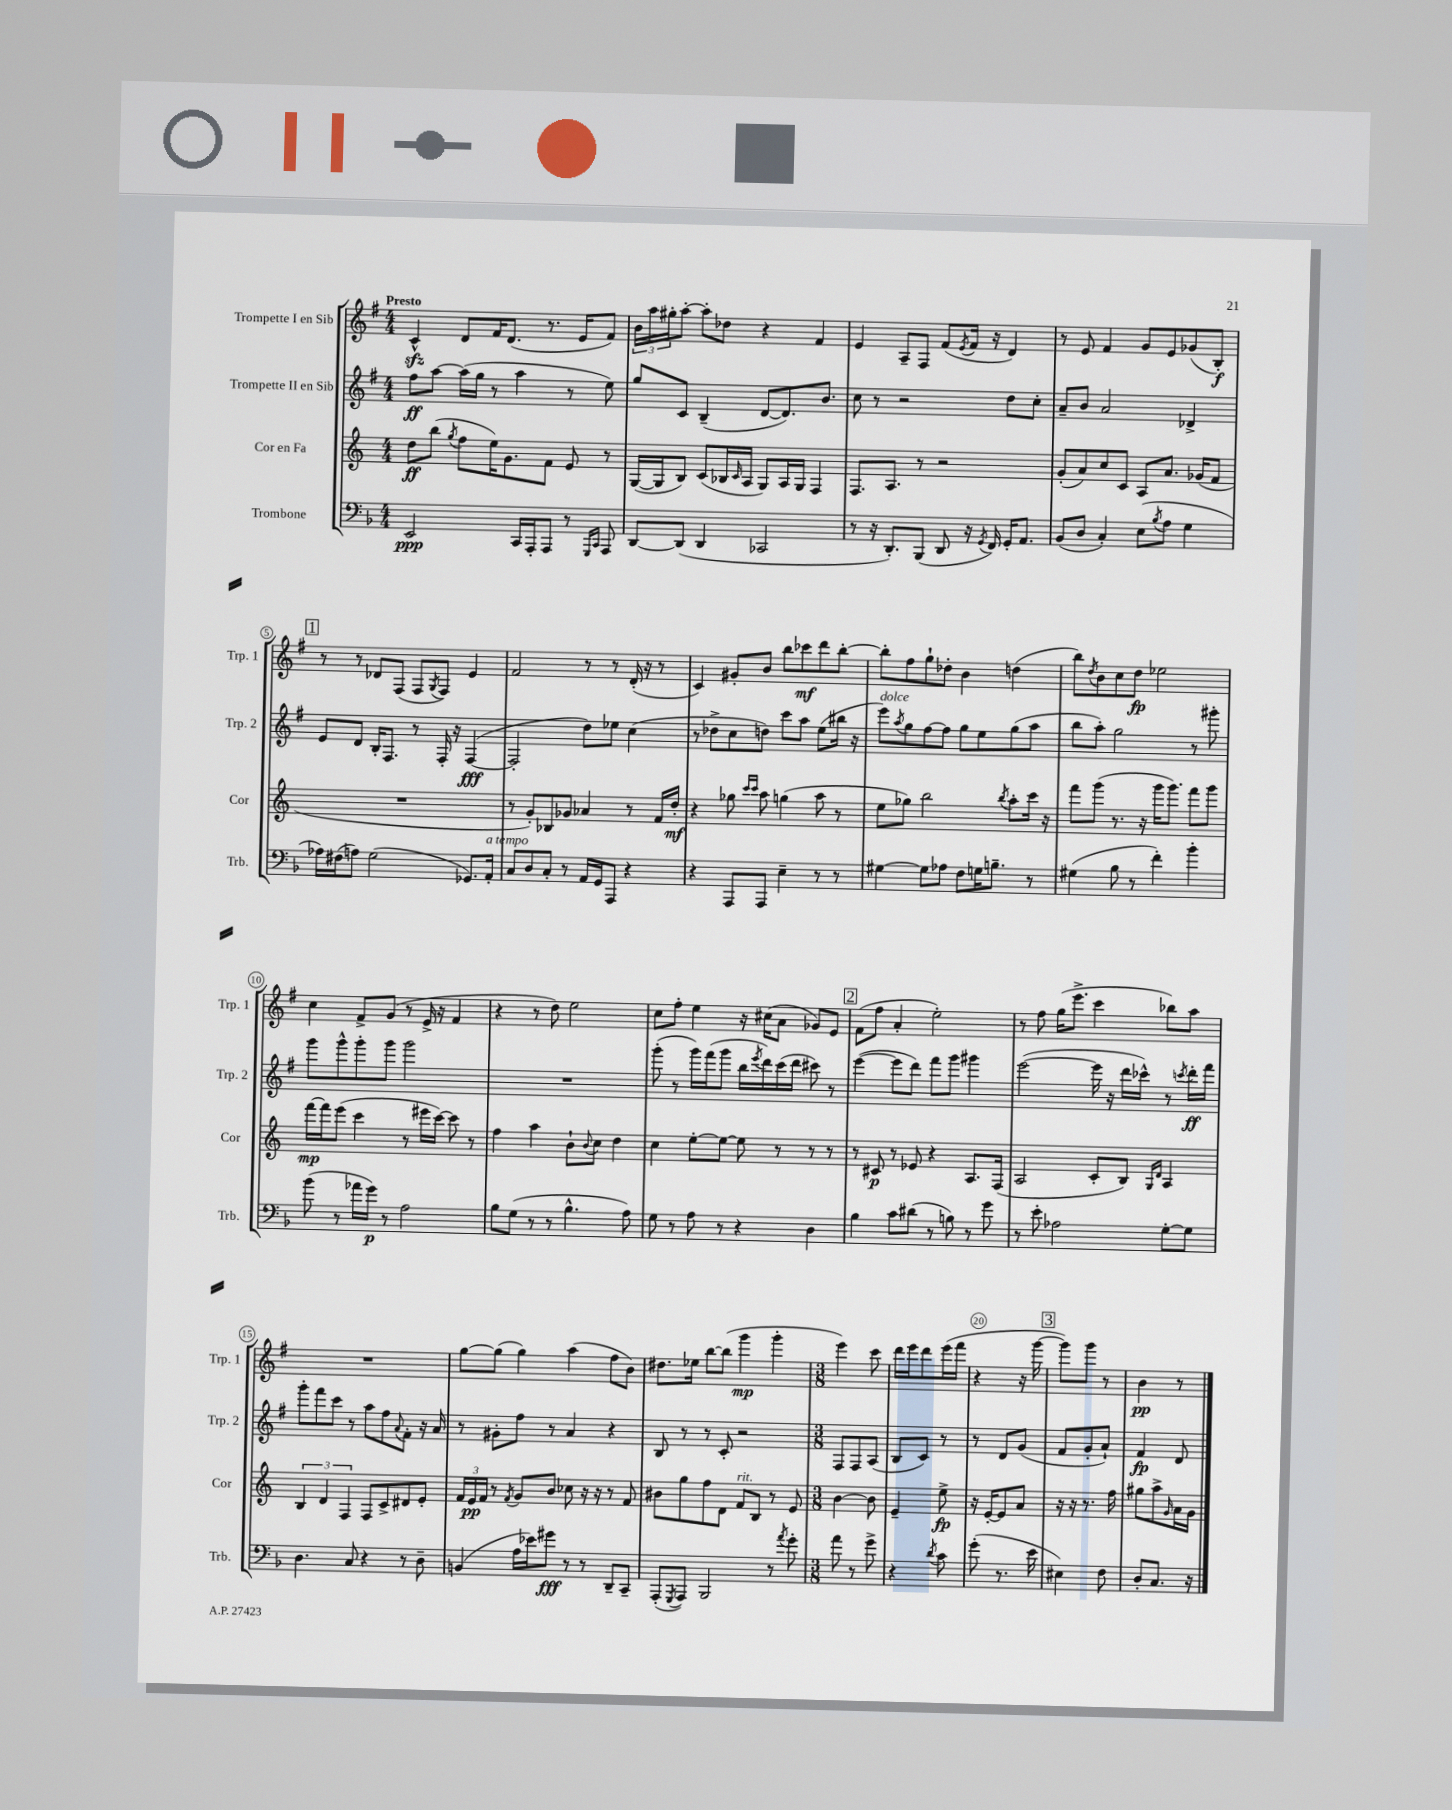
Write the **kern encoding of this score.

**kern	**kern	**kern	**kern
*staff4	*staff3	*staff2	*staff1
*clefF4	*clefG2	*clefG2	*clefG2
*k[b-]	*k[]	*k[f#]	*k[f#]
*M4/4	*M4/4	*M4/4	*M4/4
2EE	8dd	8ff#	4c^^
.	(8bb	[8aa	.
.	8qgg	.	.
.	8ff	(16aa]	8d
.	.	16gg	.
.	16ee)	8r	16f#
.	8.g	.	(8.d
16CC	.	4aa	.
16AAA'	.	.	.
8AAA	8f	.	8.r
8r	8e	8r	.
.	.	.	16e
16qqGGG	.	.	.
16qqCC	.	.	.
8AAA	8r	8ee)	8f#)
=	=	=	=
[8DD	([16G	8gg	24b
.	.	.	24aa
.	16G]	.	.
.	.	.	24gg#'
(8DD]	8B)	8c	[8aa'
4DD	(8c	(4B~	8aa']
.	16B-	.	8dd-
.	16qqc	.	.
.	16A	.	.
2CC-	8G)	[8d	4r
.	16A	8.d])	.
.	16G	.	.
.	4F	.	4f#
.	.	8.b	.
=	=	=	=
8r	8.F	8cc	4e
16r	.	8r	.
8.DD')	8.A	.	.
.	.	2r	8A~
(8BBB-	8r	.	8F#
8DD	2r	.	(8f#
.	.	.	8qe
16r	.	.	16f#
8qGG	.	.	.
16FF)	.	.	16r
16GG'	.	8dd	4d)
8.AA	.	.	.
.	.	8cc'	.
=	=	=	=
(8BB-	(8g'	8a~	8r
8D	8a)	8b	8e
4C')	8cc	2a	4f#
.	8c	.	.
(8E	8A	.	8g
8qB-	.	.	.
8A	8.a	.	8e
4G	.	4d-^	(8g-
.	(16g-	.	.
.	8f	.	8B')
=	=	=	=
16A-)	1r	8e	8r
(16F#	.	.	.
8A)	.	8d	8r
(2G	.	16B'	8d-
.	.	8.F#	.
.	.	.	(8F#
.	.	8r	8F#
.	.	.	8qG
.	.	16F#'	8F#)
.	.	16r	.
8.GG-)	.	([4F#	4e
16AA'	.	.	.
=	=	=	=
8C	8r	2F#']	2f#
8D	8g')	.	.
8C'	8B-	.	.
8r	8g-	.	.
16AA	4a-	8dd)	8r
16GG	.	.	.
8AAA	.	8ee-	8r
4r	8r	(4cc	(16d'
.	.	.	16r
.	16f	.	8r
.	16dd'	.	.
=	=	=	=
4r	4r	8r	4c)
.	.	8dd-^	.
8AAA	8gg-	8cc	8g#'
.	16qqccc	.	.
.	16qqccc	.	.
8AAA	8aa	8dd)	8b
4E~	(4gg	8ccc	8bb
.	.	8aa	8ccc-
8r	8aa	(8ee	8ddd
8r	8r	16bb#	[8bb'
.	.	16r	.
=	=	=	=
[4G#	8ee	8eee)	8bb']
.	.	8qaa	.
.	8gg-)	8gg	8ff#
8G#]	2bb	[8ff#	8gg`
8A-	.	8ff#]	8dd-'
8F	.	8gg	4b
16G	.	8ee	.
8.B~	.	.	.
.	8qbb	.	.
.	8aa'	(8gg	(4dd
8r	16ccc	8aa	.
.	16r	.	.
=	=	=	=
(4G#	8fff	8bb	8bb)
.	.	.	8qdd
.	(8ggg	8aa')	8b
8B-	8.r	2gg	8cc
8r	.	.	8dd
.	16r	.	.
4f')	16ggg	.	2ee-
.	8.ggg)	.	.
4b-'	8fff	8r	.
.	8ggg	8ggg#'	.
=	=	=	=
(8b-	[16fff	8ggg	4cc
.	16fff]	.	.
8r	(8eee	8ggg^^	.
16a-	4ccc	8ggg'	8f#^
16g)	.	.	.
8r	.	8ggg	(8g
2A	8r	2ggg	8r
.	16eee#	.	16e^
.	[16ccc)	.	16r
.	8ccc]	.	4f#
.	8r	.	.
=	=	=	=
8B-	4ff	1r	4r
(8G	.	.	.
8r	4aa	.	8r
8r	.	.	8dd)
4.B-^^	8b`	.	2ee
.	8qqb	.	.
.	8cc	.	.
.	4dd	.	.
8A)	.	.	.
=	=	=	=
8G	4cc	(8ggg'	8cc
8r	.	8r	8ff#'
8A	[8ee'	16ggg)	4ee
.	.	(16fff#	.
8r	8ee_	8ggg	.
4r	8ee]	16bb	16r
.	.	8qeee	.
.	.	16ddd)	(16cc#
.	8r	(16ccc	8a
.	.	16ddd	.
4D	8r	8ccc#)	8g-)
.	8r	8r	8e
=	=	=	=
4B-	8r	([4eee	(8f#
.	8c#	.	8ff#
8c	8r	8eee]	4a'
(8d#	8e-	8ddd)	.
8r	4r	8fff#	2ee')
8B)	.	8ggg	.
8r	8.A	4ggg#	.
8g	.	.	.
.	(16F	.	.
=	=	=	=
8r	2A	([2eee	8r
8e'	.	.	8ff#
2A-	.	.	(16gg
.	.	.	8.eee^
.	8c'	16eee]	4ccc
.	.	16r	.
.	8B)	16ddd	.
.	.	16ccc-^^)	.
.	16qqG	.	.
.	16qqd	.	.
[8G'	4A	8r	8bb-)
.	.	8qccc	.
8G]	.	16ddd'	8aa
.	.	16fff#	.
=	=	=	=
4.D	6B	8ggg'	1r
.	.	8fff#	.
.	6d	.	.
.	.	8ccc	.
.	6F	.	.
8C	.	8r	.
4r	8F	8aa	.
.	8c^	8ff#	.
.	.	8qqa	.
8r	8d#	8f#'	.
8D~	8e'	16r	.
.	.	16a	.
=	=	=	=
(4BB	24f	8r	[8gg
.	24e	.	.
.	24f	.	.
.	8r	8g#'	(8gg]
.	8qf	.	.
16A	8g	8ff#	4gg)
16e-)	.	.	.
8g#	8b	8r	.
8r	8cc-	4a	(4aa
8r	16r	.	.
.	16r	.	.
8DD~	8r	4r	8ff#
8CC~	8f	.	8b)
=	=	=	=
(8AAA'	8b#	8B	8.dd#
8qGGG	.	.	.
8AAA)	8gg	8r	.
.	.	.	16ee-
2BBB-	8ff	8r	[8bb
.	8d	8c'	(8bb]
.	8f	2r	4ggg
.	8B	.	.
8r	8r	.	4ggg'
8qa	.	.	.
8g'	8e	.	.
=	=	=	=
*M3/8	*M3/8	*M3/8	*M3/8
8a	[4b	8F#	4eee)
8r	.	8F#	.
8g^	8b]	(8A	8ccc
=	=	=	=
4r	4e~	8B	16ddd
.	.	.	16eee
.	.	8c)	8ddd
8qd	.	.	.
8c	8ee^	8r	(16eee
.	.	.	16fff#
=	=	=	=
(8g'	16r	8r	4r
.	[16e'	.	.
8.r	8e]	8d	.
.	8a	(8g	16r
16e	.	.	[16ggg
=	=	=	=
4E#)	16r	8f#	8ggg])
.	16r	.	.
.	8.r	8g'	8ggg
8F	.	8a`)	8r
.	16ff	.	.
=	=	=	=
8D'	8gg#	4f#	4b
8.C	8aa^	.	.
.	16qqg	.	.
.	16a	8d	8r
16r	16g	.	.
==	==	==	==
*-	*-	*-	*-
